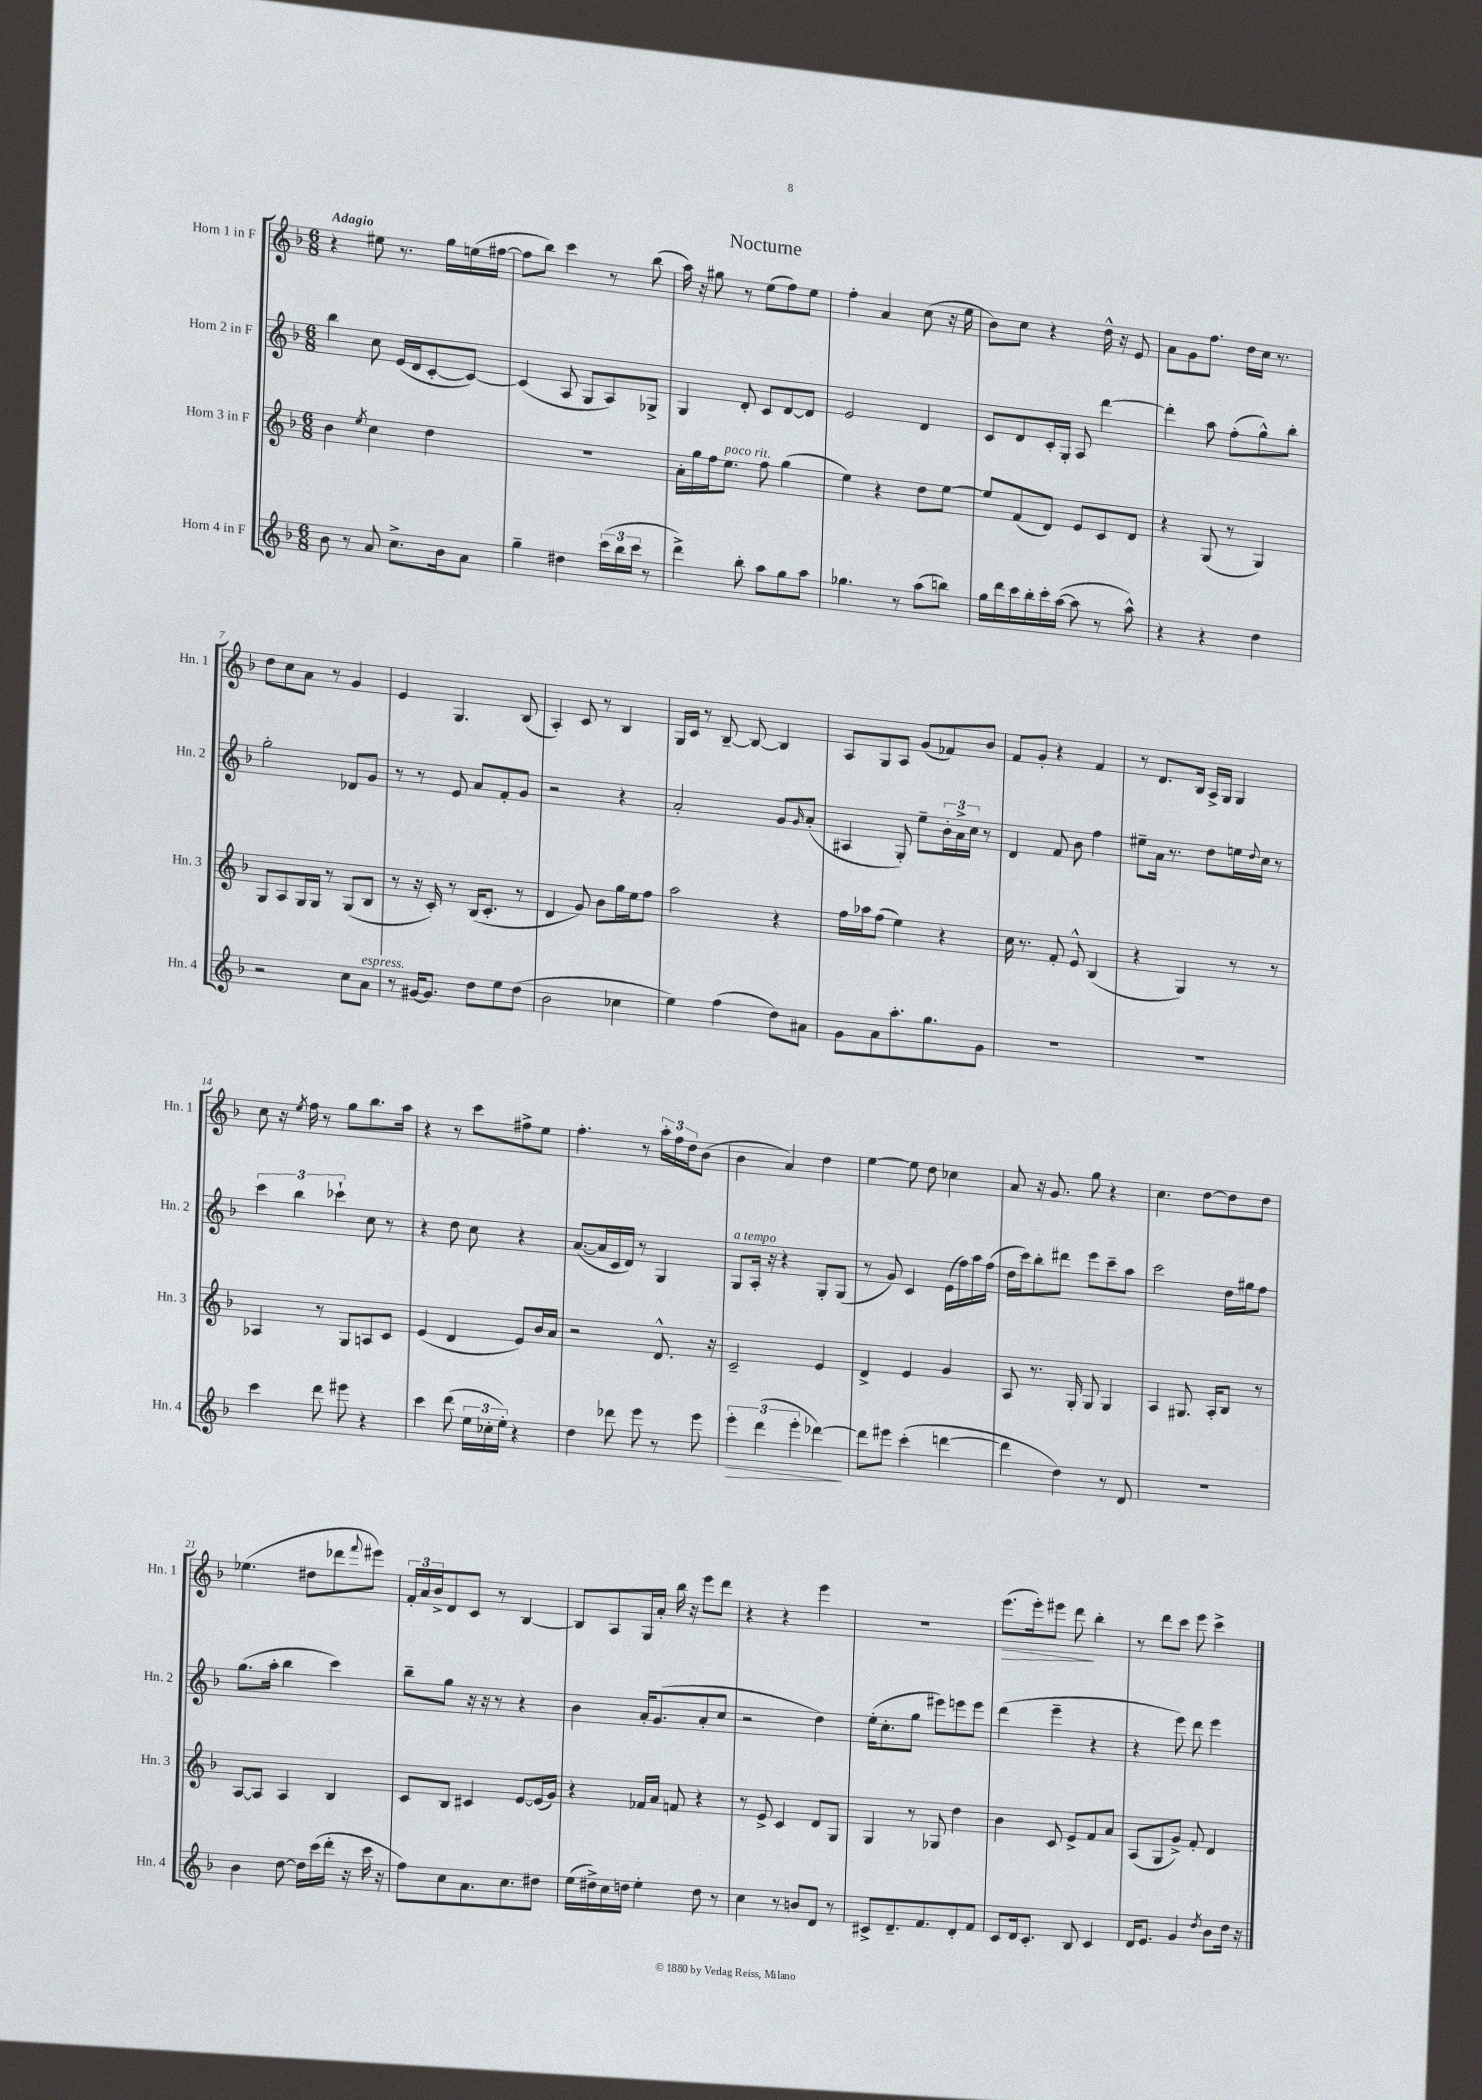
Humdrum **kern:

**kern	**kern	**kern	**kern
*staff4	*staff3	*staff2	*staff1
*clefG2	*clefG2	*clefG2	*clefG2
*k[b-]	*k[b-]	*k[b-]	*k[b-]
*M6/8	*M6/8	*M6/8	*M6/8
8b-	4b-	4bb-	4r
8r	.	.	.
.	8qee	.	.
8a	4cc	8cc	8ee#
8.cc^	.	(16e	8.r
.	.	16d	.
.	4dd	[8c'	.
16b-	.	.	16gg
8a	.	8c_)	(16ee
.	.	.	[16ff#
=	=	=	=
4gg~	2.r	(4c]	8ff#]
.	.	.	8bb-)
4dd#	.	8A	4ccc
.	.	8G	.
(24ccc	.	8A)	8r
24bb-	.	.	.
24ccc	.	.	.
8r	.	8G-^	(8bb-
=	=	=	=
4ddd^)	16a'	4G	16aa)
.	16gg	.	16r
.	16ff	.	8gg#
.	8.ee	.	.
8bb-'	.	8d'	8r
8aa	8ff	8c	(8ee
8gg	(4gg	[8d	8ff)
8aa	.	8d]	8ee
=	=	=	=
4.gg-	4ee)	2e	4ff'
.	4r	.	4a
8r	.	.	.
(8aa	8dd	4d	(8cc
8bb)	[8ee	.	16r
.	.	.	16ee
=	=	=	=
16gg	8ee]	8c	8b-)
16ddd	.	.	.
16ccc	(8f	8d	8cc
16bb-'	.	.	.
16ccc'	8d)	16c'	4r
([16aa	.	16G'	.
8aa]	8e	8A	.
8r	8c	[4ddd	16dd^^
.	.	.	16r
8aa^^)	8d	.	8e
=	=	=	=
4r	4r	4ddd']	8a
.	.	.	8g
4r	(8G	8aa	8.ff
.	8r	(8ff'	.
.	.	.	16dd
4dd	4G)	8gg^^)	16cc
.	.	.	8.r
.	.	8bb-'	.
=	=	=	=
2r	8G	2gg'	8dd
.	8A	.	8cc
.	16G	.	8a
.	16G	.	.
.	8r	.	8r
8cc	(8G	8d-	4g
8a	8B-	8g	.
=	=	=	=
8r	8r	8r	4e
[16g#	16r	8r	.
8.g#]	16c')	.	.
.	8r	8e	4.G
8dd	(16B-	8a	.
.	8.c'	.	.
8ee	.	8f'	.
(8dd	8r	8g	(8B-
=	=	=	=
2b-	4d	2r	4A')
.	8g)	.	8c
.	8b-	.	8r
4cc-	16gg	4r	4B-
.	16ee	.	.
.	8ff	.	.
=	=	=	=
4ee)	2aa	2a'	16G
.	.	.	16c
.	.	.	8r
(4ff	.	.	[8B-~
.	.	.	8B-_
8dd)	4r	8g	4B-]
.	.	16qqg	.
8a#	.	(8a'	.
=	=	=	=
8g	16ff	4A#	8A
.	16aa-	.	.
8a	(8ff	.	8G
8.aa'	4ee)	8G')	8A
.	.	8ee~	(8g
8.gg	.	.	.
.	4r	24b-'	8f-)
.	.	24a^	.
.	.	24cc	.
8g	.	8r	8b-
=	=	=	=
2.r	16cc	4d	8f
.	8.r	.	.
.	.	.	8g'
.	8f'	8f	4r
.	8e^^	8b-	.
.	(4B-	4ff	4f
=	=	=	=
2.r	4r	8ee#~	8r
.	.	16a	8.d
.	.	8.r	.
.	4G)	.	.
.	.	.	16B-
.	.	8dd	16A^
.	.	.	16G
.	8r	16ee	4G
.	.	8qqdd	.
.	.	16cc	.
.	8r	8r	.
=	=	=	=
4ccc	4A-	6ccc	8cc
.	.	.	16r
.	.	6bb-	.
.	.	.	8qee
.	.	.	16ff
8ddd	8r	.	8r
.	.	6ccc-`	.
8eee#	8G	.	8gg
4r	8A	8cc	8.bb-
.	8c	8r	.
.	.	.	16aa
=	=	=	=
4ccc	(4e	4r	4r
(8ddd	4d	8dd	8r
24ee	.	8cc	8ccc
24cc-'	.	.	.
24ee')	.	.	.
4r	8e)	4r	8ff#^
.	16b-	.	8ee
.	16a	.	.
=	=	=	=
4dd	2r	([8.a	4.ff'
.	.	16a]	.
8ddd-	.	16c	.
.	.	16d)	.
8eee	.	8r	8r
8r	8.d^^	4G	24aa'
.	.	.	24ff
.	.	.	24dd
8eee	.	.	(8b-
.	16r	.	.
=	=	=	=
6eee'	2c~	8G	4b-
.	.	16A'	.
(6ddd	.	.	.
.	.	16r	.
.	.	4r	4a)
6eee'	.	.	.
[4ddd-)	4e	8G'	4dd
.	.	(8G	.
=	=	=	=
8ddd-]	4d^	8r	[4ee
8eee#	.	8g)	.
(4ccc'	4e	4c	8ee]
.	.	.	8dd
[4ddd	4g	(16e	4cc-
.	.	16ff)	.
.	.	16aa	.
.	.	(16ff	.
=	=	=	=
4ddd]	8A	16dd	8a
.	.	16ccc)	.
.	8.r	8bb-'	16r
.	.	.	8.g
4dd)	.	8ddd#	.
.	16G'	.	.
.	8G	8eee	8gg
8r	4G	8ccc~	4r
8d	.	8aa	.
=	=	=	=
2.r	4A	2ccc	4.cc
.	8.G#	.	.
.	.	.	[8dd
.	16A'	.	.
.	8B-	16dd	8dd]
.	.	16gg#	.
.	8r	8ff	8dd
=	=	=	=
4b-	[8A	(8.gg	(4.ee-
.	8A]	.	.
.	.	16aa'	.
[8dd	4A	4bb-	.
16dd]	.	.	8dd#
(16ccc	.	.	.
16ddd'	4B-	4ccc)	8ddd-
16r	.	.	.
.	.	.	8qqfff
16ccc	.	.	8eee#)
16r	.	.	.
=	=	=	=
8ff)	8c	8bb-~	24f'
.	.	.	24a
.	.	.	24b-^
8cc	8B-	8gg	8d
8.a	4c#	16r	8c
.	.	16r	.
.	.	8r	8r
8.cc	.	.	.
.	[8e	4r	[4B-
8dd#	(16e]	.	.
.	16g)	.	.
=	=	=	=
(16ee	4r	4b-	8B-]
16dd#^)	.	.	.
16cc	.	.	8A
16dd	.	.	.
4ee'	16f-	16a'	16G
.	16a	(8.g	16a'
.	8f	.	16bb-
.	.	.	16r
8dd	4r	8a'	8eee
8r	.	8cc	8ddd
=	=	=	=
4cc	8r	2r	4r
.	8e^	.	.
8r	4c	.	4r
8b	.	.	.
8d	8d	4dd)	4eee
8r	8G	.	.
=	=	=	=
8c#^	4G	(16ee'	2.r
.	.	8.cc'	.
8.d~	.	.	.
.	8r	8gg	.
8.f	.	.	.
.	8G-	8eee#)	.
8d'	4dd	8eee	.
8f	.	8eee	.
=	=	=	=
8c	4b-	(4ddd	(8.eee
16d	.	.	.
8.c'	.	.	16eee')
.	8c	4eee~	8eee#
8B-	8e^	.	8ddd
4c	8f	4r	4bb-'
.	8a	.	.
=	=	=	=
16d	(8A	4r	8r
8.e	.	.	.
.	8G	.	8ddd
4g	8g^)	8eee)	8ccc
.	8f'	8ddd	8eee
8qdd	.	.	.
8b-	4d	4eee	4ccc^
16dd	.	.	.
16r	.	.	.
==	==	==	==
*-	*-	*-	*-
